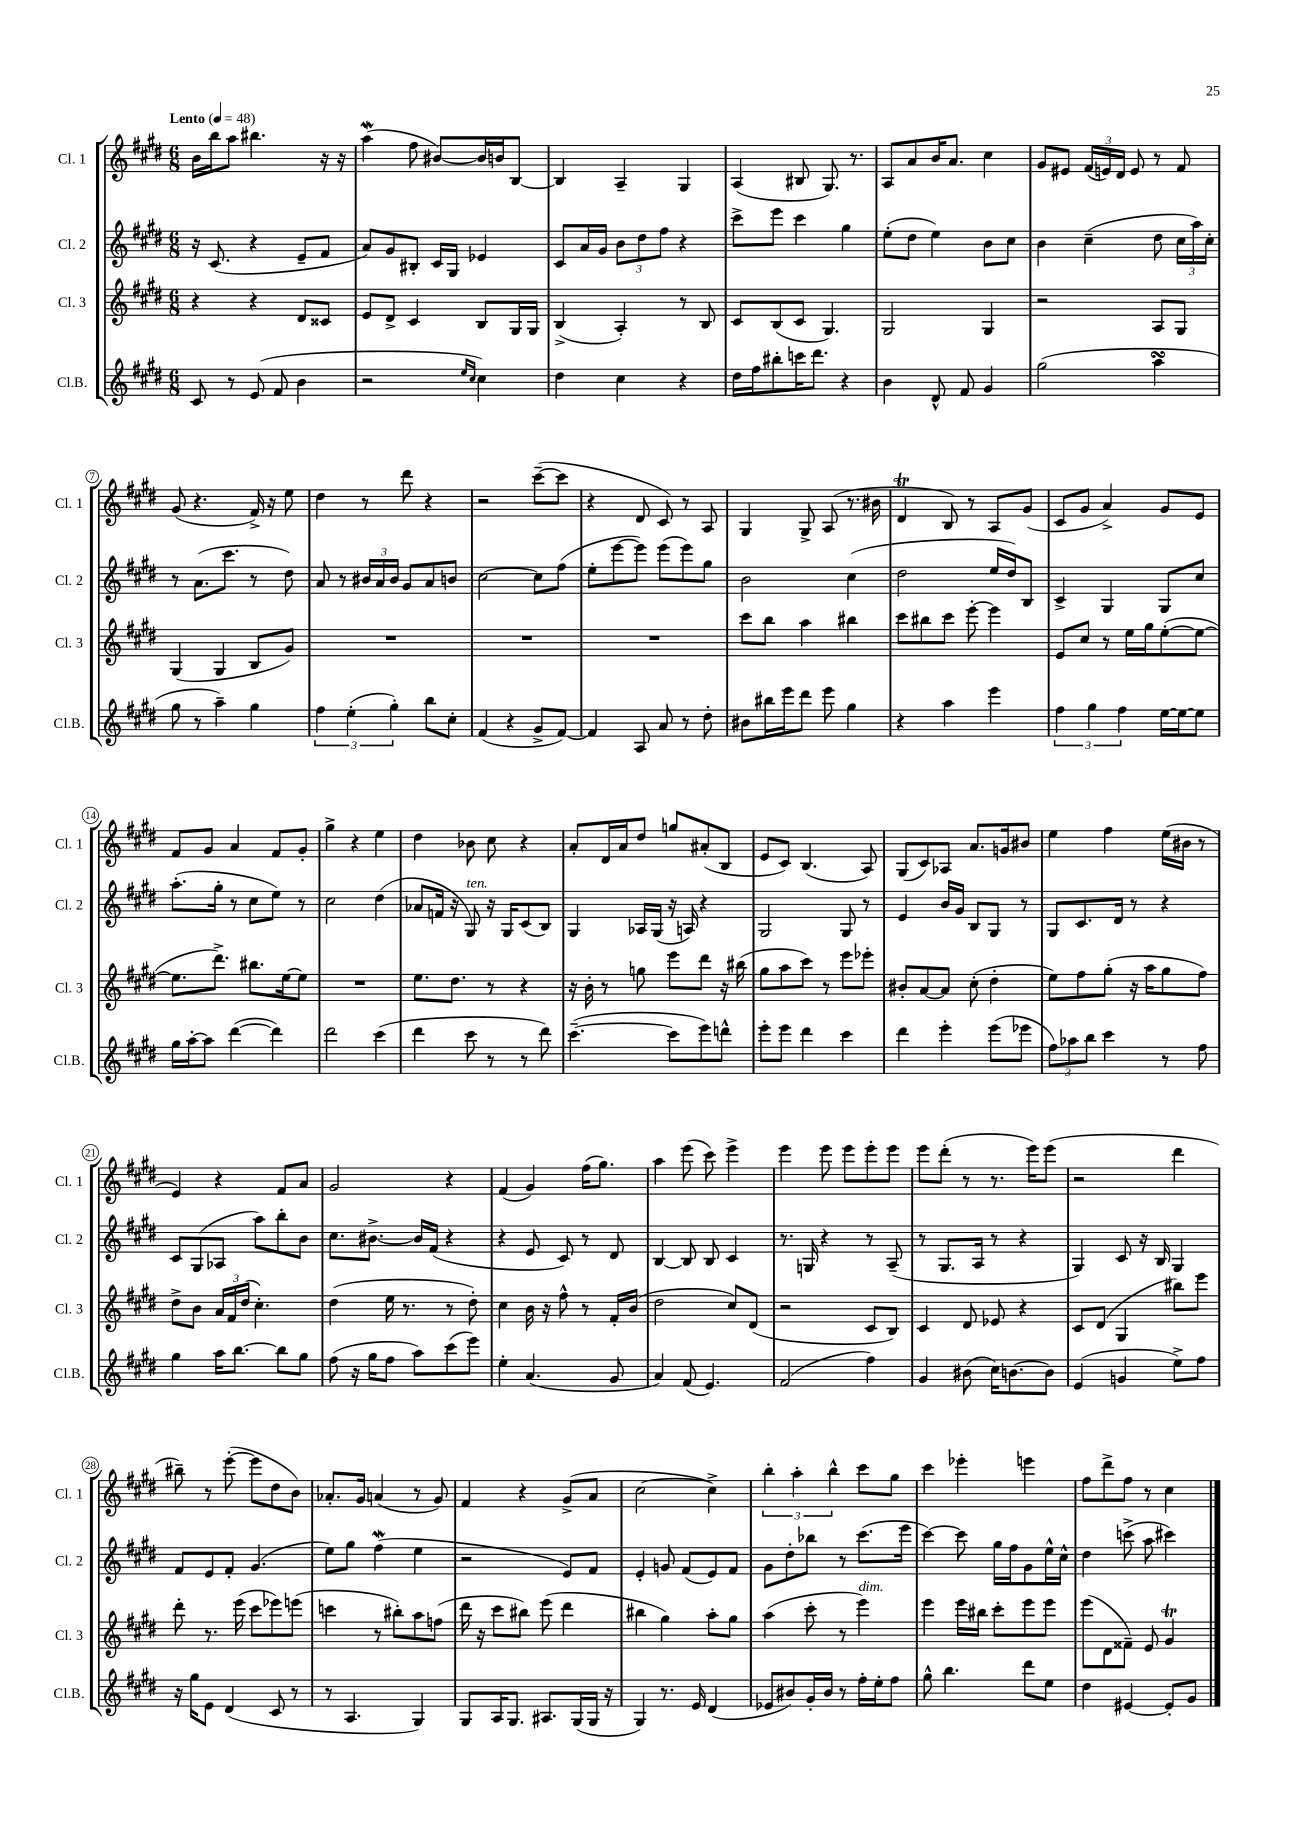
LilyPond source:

<<
\new StaffGroup <<
\new Staff = "s0" \with { instrumentName = "Cl. 1" shortInstrumentName = "Cl. 1" } {
    \clef treble \key e \major \numericTimeSignature \time 6/8 \tempo "Lento" 4 = 48
    \autoBeamOff b'16[ b''16 a''8] bis''4. r16 r16 |
    a''4\mordent( fis''8 bis'8[~) bis'16 b'16 b8]~ |
    b4 a4-- gis4 |
    a4( bis8 gis8.) r8. |
    a8[ a'8 b'16 a'8.] cis''4 |
    gis'8[ eis'8] \tuplet 3/2 { fis'16[( e'16) dis'16] } e'8 r8 fis'8 |
    gis'8( r4. fis'16->) r16 e''8 |
    dis''4 r8 dis'''8 r4 |
    r2 cis'''8[~--( cis'''8] |
    r4 dis'8 cis'8) r8 a8 |
    gis4 gis8-> a8( r8. bis'16 |
    dis'4\trill b8) r8 a8[ gis'8]( |
    cis'8[ gis'8] a'4->) gis'8[ e'8] |
    fis'8[ gis'8] a'4 fis'8[ gis'8]-. |
    gis''4-> r4 e''4 |
    dis''4 bes'8 cis''8 r4 |
    a'8[-. dis'16 a'16 dis''8] g''8[ ais'8-.( b8] |
    e'8[ cis'8]) b4.( a8) |
    gis8[( cis'8) aes8] a'8.[ g'16 bis'8] |
    e''4 fis''4 e''16[( bis'16] r8 |
    e'4) r4 fis'8[ a'8] |
    gis'2 r4 |
    fis'4( gis'4) fis''16[( gis''8.]) |
    a''4 e'''8( cis'''8) e'''4-> |
    e'''4 e'''8 e'''8[ e'''8-. e'''8] |
    e'''8[ dis'''8]-.( r8 r8. e'''16[) e'''8]( |
    r2 dis'''4 |
    bis''8--) r8 e'''8~-.( e'''8[ dis''8 b'8]) |
    aes'8.[-. gis'16] a'4( r8 gis'8) |
    fis'4 r4 gis'8[->( a'8] |
    cis''2~ cis''4->) |
    \tuplet 3/2 { b''4-. a''4-. b''4-^ } cis'''8[ gis''8] |
    cis'''4 ees'''4-. e'''4 |
    fis''8[ dis'''8-> fis''8] r8 cis''4 \bar "|." |
}
\new Staff = "s1" \with { instrumentName = "Cl. 2" shortInstrumentName = "Cl. 2" } {
    \clef treble \key e \major \numericTimeSignature \time 6/8
    \autoBeamOff r16 cis'8.( r4 e'8[-- fis'8] |
    a'8[) gis'8 bis8]-. cis'16[ gis16] ees'4 |
    cis'8[ a'16 gis'16] \tuplet 3/2 { b'8[ dis''8 fis''8] } r4 |
    cis'''8[-> e'''8] cis'''4 gis''4 |
    e''8[-.( dis''8] e''4) b'8[ cis''8] |
    b'4 cis''4--( dis''8 \tuplet 3/2 { cis''16[ a''16) cis''16]-. } |
    r8 a'8.[( cis'''8.] r8 dis''8) |
    a'8 r8 \tuplet 3/2 { bis'16[ a'16 bis'16] } gis'8[ a'8 b'8] |
    cis''2~ cis''8[ fis''8]( |
    e''8[-. e'''8~ e'''8]) e'''8[( e'''8) gis''8] |
    b'2 cis''4( |
    dis''2 e''16[ dis''16) b8] |
    cis'4-> gis4 gis8[ cis''8] |
    a''8.[-.( gis''16]-. r8 cis''8[ e''8]) r8 |
    cis''2 dis''4( |
    aes'8[ f'16] r16 gis8^\markup { \italic "ten." }) r16 gis16[ cis'8( b8]) |
    gis4 aes16[ gis16]( r16 a16) r4 |
    gis2 gis8 r8 |
    e'4 b'16[ gis'16] b8[ gis8] r8 |
    gis8[ cis'8. dis'16] r8 r4 |
    cis'8[ gis8( aes8] a''8[) b''8-. b'8] |
    cis''8.[ bis'8.]~-> bis'16[ fis'16]( r4 |
    r4 e'8 cis'8) r8 dis'8 |
    b4~ b8 b8 cis'4 |
    r8. g16 r4 r8 a8--( |
    r8 gis8.[ a16] r8 r4 |
    gis4) cis'8 r16 b16 gis4 |
    fis'8[ e'8 fis'8]-. gis'4.( |
    e''8[) gis''8] fis''4\mordent( e''4 |
    r2 e'8[) fis'8] |
    e'4-. g'8 fis'8[( e'8) fis'8] |
    gis'8[ dis''8-. bes''8] r8 cis'''8.[( e'''16] |
    cis'''4~) cis'''8 gis''16[ fis''16 gis'8 e''16-^ cis''16]-^ |
    dis''4 c'''8->( a''8 cis'''4) \bar "|." |
}
\new Staff = "s2" \with { instrumentName = "Cl. 3" shortInstrumentName = "Cl. 3" } {
    \clef treble \key e \major \numericTimeSignature \time 6/8
    \autoBeamOff r4 r4 dis'8[ cisis'8] |
    e'8[ dis'8]-> cis'4 b8[ gis16 gis16] |
    b4->( a4-.) r8 b8 |
    cis'8[ b8( cis'8] gis4.) |
    gis2 gis4 |
    r2 a8[ gis8] |
    gis4( gis4 b8[ gis'8]) |
    R2. |
    R2. |
    R2. |
    cis'''8[ b''8] a''4 bis''4 |
    cis'''8[ bis''8 cis'''8] e'''8~-. e'''4 |
    e'8[ cis''8] r8 e''16[ gis''16 e''8~-.( e''8]~ |
    e''8.[ dis'''8.]->) bis''8.[ e''16~ e''8] |
    R2. |
    e''8.[ dis''8.] r8 r4 |
    r16 b'16-. r8 g''8 e'''8[ dis'''8] r16 bis''16( |
    gis''8[ a''8 cis'''8]) r8 e'''8[ ees'''8]-. |
    bis'8[-. a'8~ a'8] cis''8-.( dis''4-. |
    e''8[) fis''8 gis''8]-.( r16 a''16[ gis''8 fis''8]) |
    dis''8[-> b'8] \tuplet 3/2 { a'16[ fis'16 dis''16]( } cis''4.-.) |
    dis''4( e''16 r8. r8 dis''8-.) |
    cis''4 b'16 r16 fis''8-^ r8 fis'16[-. b'16]( |
    dis''2 cis''8[) dis'8]( |
    r2 cis'8[ b8]) |
    cis'4 dis'8 ees'8 r4 |
    cis'8[ dis'8]( gis4 bis''8[) e'''8] |
    dis'''8-. r8. e'''16( cis'''8[ ees'''8) e'''8]( |
    c'''4 r8 bis''8[-.) a''8 f''8]( |
    dis'''16 r16 cis'''8[ bis''8]) e'''8( dis'''4 |
    bis''4 gis''4) a''8[-. gis''8] |
    a''4( cis'''8-. r8 e'''4^\markup { \italic "dim." }) |
    e'''4 e'''16[ bis''16] cis'''8[-. e'''8 e'''8] |
    e'''8[( dis'8 fisis'8]--) e'8 gis'4\trill \bar "|." |
}
\new Staff = "s3" \with { instrumentName = "Cl.B." shortInstrumentName = "Cl.B." } {
    \clef treble \key e \major \numericTimeSignature \time 6/8
    \autoBeamOff cis'8 r8 e'8( fis'8 b'4 |
    r2 \grace { e''16[ cis''16] } cis''4) |
    dis''4 cis''4 r4 |
    dis''16[ fis''16 bis''8-. c'''16 dis'''8.] r4 |
    b'4 dis'8-^ fis'8 gis'4 |
    gis''2( a''4\turn |
    gis''8 r8 a''4--) gis''4 |
    \tuplet 3/2 { fis''4 e''4-.( gis''4-.) } b''8[ cis''8]-. |
    fis'4( r4 gis'8[-> fis'8]~) |
    fis'4 a8 a'8 r8 dis''8-. |
    bis'8[ bis''16 e'''16 dis'''8] e'''8 gis''4 |
    r4 a''4 e'''4 |
    \tuplet 3/2 { fis''4 gis''4 fis''4 } e''16[~ e''16~ e''8] |
    gis''16[ a''16~-. a''8] dis'''4~( dis'''4) |
    dis'''2 cis'''4( |
    dis'''4 cis'''8 r8 r8 dis'''8) |
    cis'''4.~--( cis'''8[ e'''8) d'''8]-^ |
    e'''8[-. e'''8] dis'''4 cis'''4 |
    dis'''4 e'''4-. e'''8[( ees'''8] |
    \tuplet 3/2 { fis''8[) aes''8 b''8] } cis'''4 r8 fis''8 |
    gis''4 a''16[ b''8.]~ b''8[ gis''8] |
    fis''8( r16 gis''16[ fis''8] a''8[) cis'''8( e'''8]) |
    e''4-. a'4.( gis'8 |
    a'4) fis'8( e'4.) |
    fis'2( fis''4) |
    gis'4 bis'8( cis''16[) b'8.~ b'8] |
    e'4( g'4 e''8[->) fis''8] |
    r16 gis''16[ e'8] dis'4( cis'8 r8 |
    r8 a4. gis4) |
    gis8[ a16 gis8.] ais8.[ gis16( gis16] r16 |
    gis4) r8. e'16 dis'4( |
    ees'8[ bis'8) gis'16-. bis'16] r8 fis''16[-. e''16-. fis''8] |
    gis''8-^ b''4. dis'''8[ e''8] |
    dis''4 eis'4~ eis'8[-. gis'8] \bar "|." |
}
>>
>>
\layout { \context { \Score \override BarNumber.stencil = #(make-stencil-circler 0.1 0.3 ly:text-interface::print) } }
